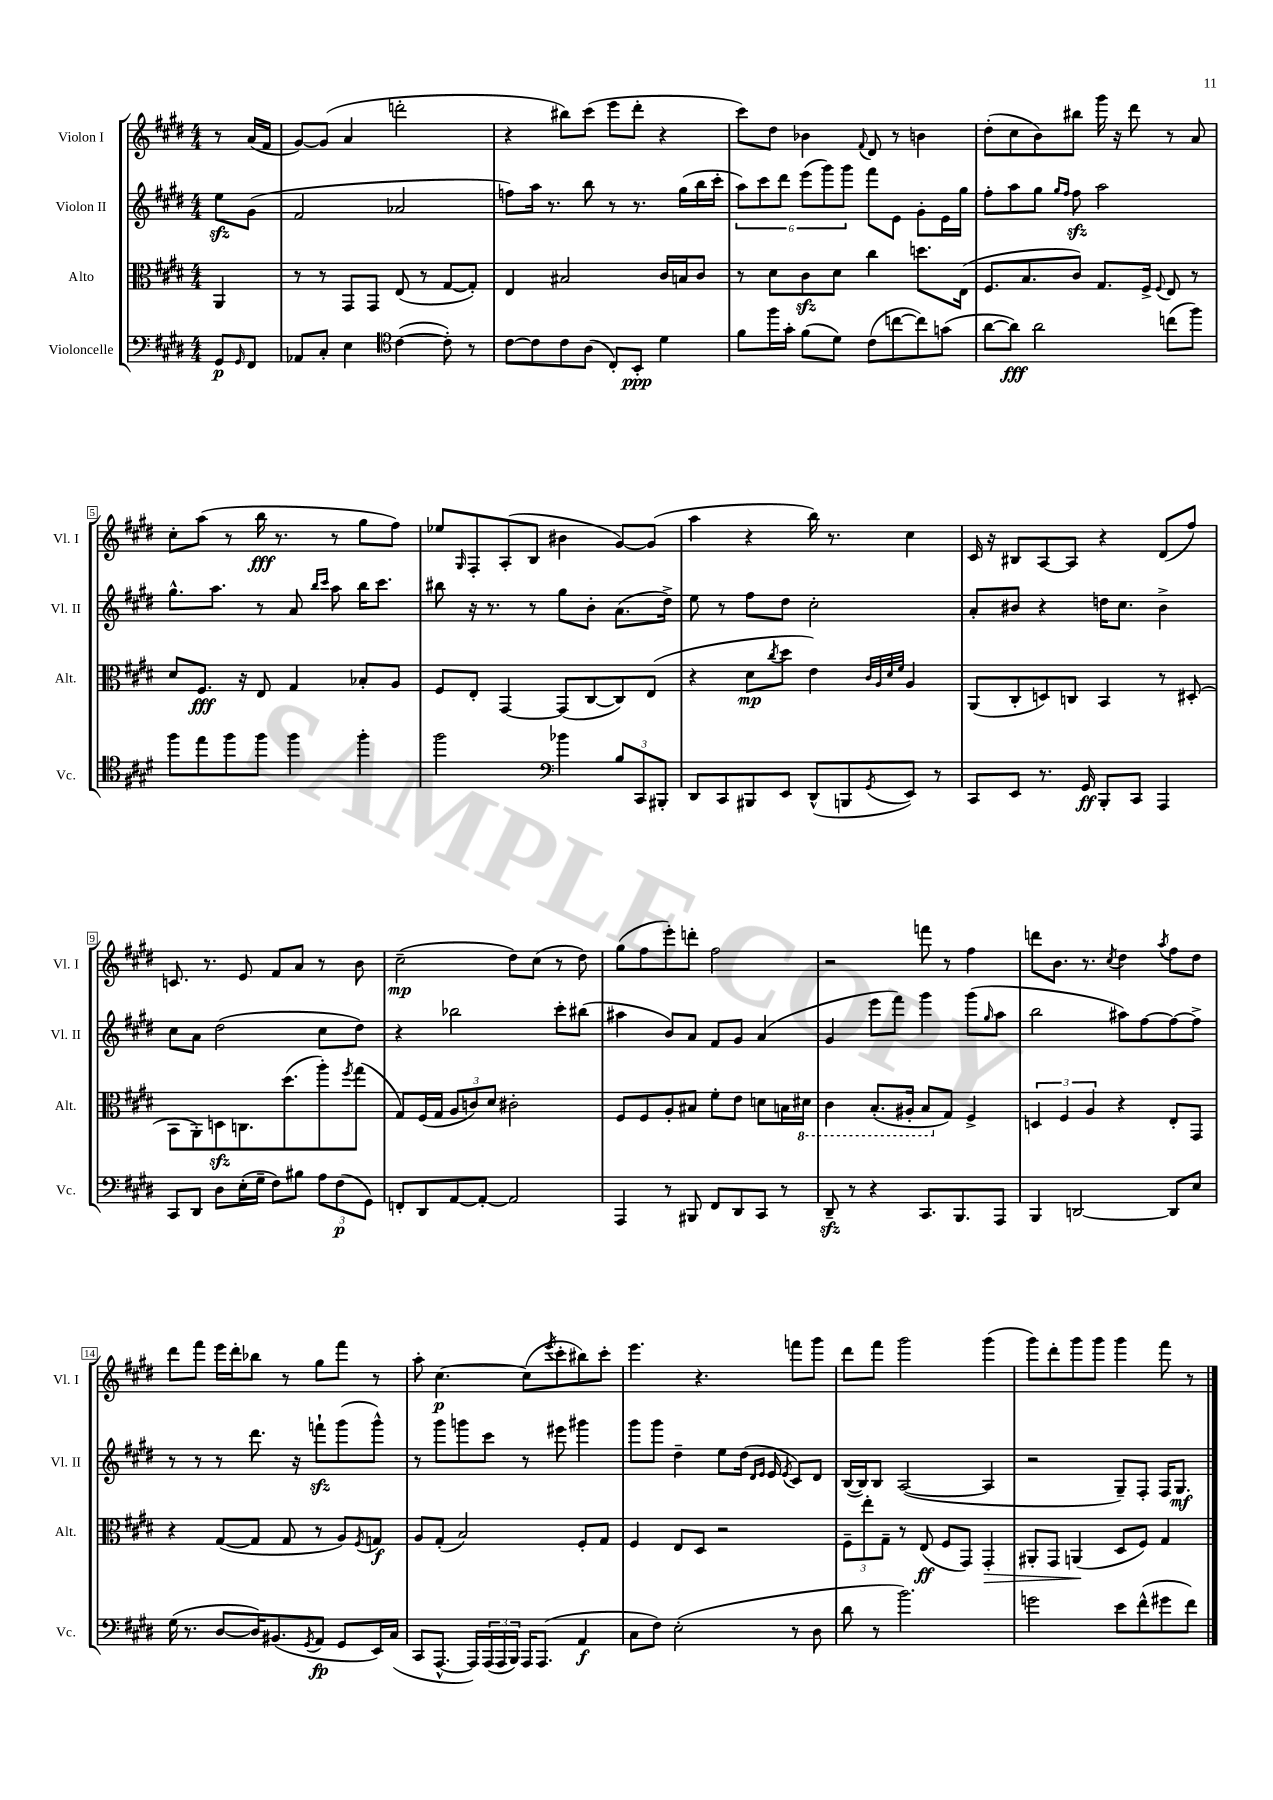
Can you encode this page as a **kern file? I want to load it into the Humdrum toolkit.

**kern	**kern	**kern	**kern
*staff4	*staff3	*staff2	*staff1
*clefF4	*clefC3	*clefG2	*clefG2
*k[f#c#g#d#]	*k[f#c#g#d#]	*k[f#c#g#d#]	*k[f#c#g#d#]
*M4/4	*M4/4	*M4/4	*M4/4
8GG#	4AA	8ee	8r
16qqGG#	.	.	.
8FF#	.	(8g#	(16a
.	.	.	16f#
=	=	=	=
8AA-	8r	2f#	[8g#)
8C#'	8r	.	(8g#]
4E	8GG#	.	4a
.	8GG#	.	.
*clefC4	*	*	*
([4c#	(8E	2a-	2ddd'
.	8r	.	.
8c#'])	[8G#	.	.
8r	8G#'])	.	.
=	=	=	=
[8c#	4E	8ff)	4r
8c#]	.	16aa	.
.	.	8.r	.
8c#	2B#	.	8bb#)
(8A	.	8bb	(8ccc#
8C#')	.	8r	8eee
8BB'	.	8.r	8ddd#'
4d#	16c#	.	4r
.	16B	(16gg#	.
.	8c#	16bb	.
.	.	16ccc#'	.
=	=	=	=
8f#	8r	12aa)	8ccc#)
.	.	12ccc#	.
16ff#	8d#	.	8dd#
.	.	12ddd#	.
16g#'	.	.	.
(8f#	8c#	(12eee	4b-
.	.	12ggg#)	.
8d#)	8d#	.	.
.	.	12ggg#	.
.	.	.	8qqf#
(8c#	4cc#	8fff#	8d#
[8cc	.	8e	8r
8cc])	8.dd	8g#'	4b
(8g	.	16e	.
.	(16E	16gg#	.
=	=	=	=
[8a	8.F#	8ff#'	(8dd#'
8a])	.	8aa	8cc#
.	8.B	.	.
2a	.	8gg#	8b)
.	.	16qqgg#	.
.	.	16qqff#	.
.	8c#)	8ff#	8bb#
.	8.G#	2aa	16ggg#
.	.	.	16r
.	.	.	8ddd#
.	16F#^	.	.
.	8qqF#	.	.
(8cc	8E	.	8r
8ff#)	8r	.	8a
=	=	=	=
8ff#	8d#	8.gg#^^	8cc#'
8ee	8.F#	.	(8aa
.	.	8.aa	.
8ff#	.	.	8r
.	16r	.	.
8ff#	8E	8r	16bb
.	.	.	8.r
4ff#	4G#	8a	.
.	.	16qqbb	.
.	.	16qqccc#	.
.	.	8aa	8r
4ff#'	8B-'	16bb	8gg#
.	.	8.ccc#	.
.	8A	.	8ff#)
=	=	=	=
2ff#	8F#	8bb#	8ee-
.	.	.	16qqG#
.	8E'	16r	8F#'
.	.	8.r	.
.	[4GG#	.	(8A'
.	.	8r	8B
*clefF4	*	*	*
4b-	(8GG#]	8gg#	4b#
.	[8C#	8b'	.
12B	8C#])	(8.a	[8g#)
12CC#	.	.	.
.	(8E	.	(8g#]
12BBB#'	.	.	.
.	.	16dd#^)	.
=	=	=	=
8DD#	4r	8ee	4aa
8CC#	.	8r	.
8BBB#	8d#	8ff#	4r
.	8qcc#	.	.
8EE	8dd#	8dd#	.
(8DD#^^	4e)	2cc#'	16bb)
.	.	.	8.r
8BBB	.	.	.
.	32qqc#	.	.
.	32qqA	.	.
.	32qqd#	.	.
8qGG#	32qqf#	.	.
8EE)	4A	.	4cc#
8r	.	.	.
=	=	=	=
8CC#	(8AA	8a'	16c#
.	.	.	16r
8EE	8C#'	8b#	8B#
8.r	8D)	4r	[8A
.	8C	.	8A]
16GG#	.	.	.
8BBB'	4BB	16dd	4r
.	.	8.cc#	.
8CC#	.	.	.
4AAA	8r	4b#^	(8d#
.	(8D#'	.	8ff#)
=	=	=	=
8CC#	8BB	8cc#	8.c
8DD#	8AA')	8a	.
.	.	.	8.r
8D#	8D	(2dd#	.
(16E'	8.C	.	8e
16G#~	.	.	.
8F#)	.	.	8f#
.	(8.dd#	.	.
8B#	.	.	8a
12A	8aa')	8cc#	8r
(12F#	.	.	.
.	8qff#	.	.
.	(8gg#	8dd#)	8b
12GG#)	.	.	.
=	=	=	=
8FF'	8G#)	4r	(2cc#~
8DD#	(16F#	.	.
.	16G#	.	.
[8AA	12A	2bb-	.
.	12c)	.	.
8AA'_	.	.	.
.	12d#	.	.
2AA]	2c#'	.	8dd#)
.	.	.	(8cc#
.	.	8ccc#'	8r
.	.	(8bb#	8dd#)
=	=	=	=
4AAA	8F#	4aa#	(8gg#
.	8F#	.	8ff#
8r	8A'	8b)	8eee')
8BBB#	8B#	8a	8ddd'
8FF#	8f#'	8f#	2ff#
8DD#	8e	8g#	.
8CC#	8d	(4a	.
8r	16B	.	.
.	16D#	.	.
=	=	=	=
8DD#~	4C#	4g#	2r
8r	.	.	.
4r	(8.BB'	8eee	.
.	.	8fff#)	.
.	16AA#'	.	.
8.CC#	8BB	4ggg#	8fff
.	8G#)	.	8r
8.BBB	.	.	.
.	4F#^	(8ggg#	4ff#
.	.	16qqgg#	.
8AAA	.	8aa	.
=	=	=	=
4BBB	6D	2bb	8ddd
.	.	.	8.b
.	6F#	.	.
[2DD	.	.	.
.	.	.	8.r
.	6A	.	.
.	.	.	8qcc#
.	4r	8aa#)	4dd#
.	.	[8ff#	.
.	.	.	8qaa
8DD]	8E'	8ff#_	8ff#
8E	8GG#	8ff#^]	8dd#
=	=	=	=
(16G#	4r	8r	8ddd#
8.r	.	.	.
.	.	8r	8fff#
[8D#	([8G#	8r	16eee
.	.	.	16ddd#'
16D#])	8G#]	8.ddd#	8bb-
(8.BB#	.	.	.
.	8G#	.	8r
.	.	16r	.
8qGG#	.	.	.
8AA	8r	8fff`	8gg#
8GG#	8A)	(8ggg#	8fff#
.	8qF#	.	.
16EE)	8G	8ggg#^^)	8r
(16C#	.	.	.
=	=	=	=
8CC#	8A	8r	8aa'
[8.AAA^^	(8G#'	8ggg#	[4.cc#
.	2B)	8ggg	.
16AAA])	.	.	.
(24AAA	.	8ccc#	.
24AAA	.	.	.
24BBB)	.	.	.
16AAA	.	8r	(8cc#]
(8.AAA	.	.	.
.	.	.	8qeee
.	.	8eee#	8ccc#'
4AA	8F#'	4ggg#	8bb#)
.	8G#	.	8ccc#'
=	=	=	=
8C#	4F#	8ggg#	4.eee
8F#)	.	8ggg#	.
(2E'	8E	4dd#~	.
.	8D#	.	4.r
.	2r	8ee	.
.	.	(16dd#	.
.	.	16qqd#	.
.	.	16qqe	.
.	.	16e	.
.	.	8qe	.
8r	.	8c#)	8fff
8D#	.	8d#	8ggg#
=	=	=	=
8d#	12F#~	([16B	8ddd#
.	.	16B])	.
.	12ee'	.	.
8r	.	8B	8fff#
.	12G#~	.	.
2.b)	8r	([2A	2ggg#
.	(8E	.	.
.	8F#	.	.
.	8GG#)	.	.
.	4GG#'	4A]	(4ggg#
=	=	=	=
2g	8AA#'	2r	8ggg#)
.	8GG#	.	8ddd#'
.	(4AA	.	8ggg#
.	.	.	8ggg#
8e	8D#	8G#~)	4ggg#
(8f#^^	8F#)	8F#'	.
8g#	4G#	16F#	8fff#
.	.	8.G#	.
8f#)	.	.	8r
==	==	==	==
*-	*-	*-	*-
